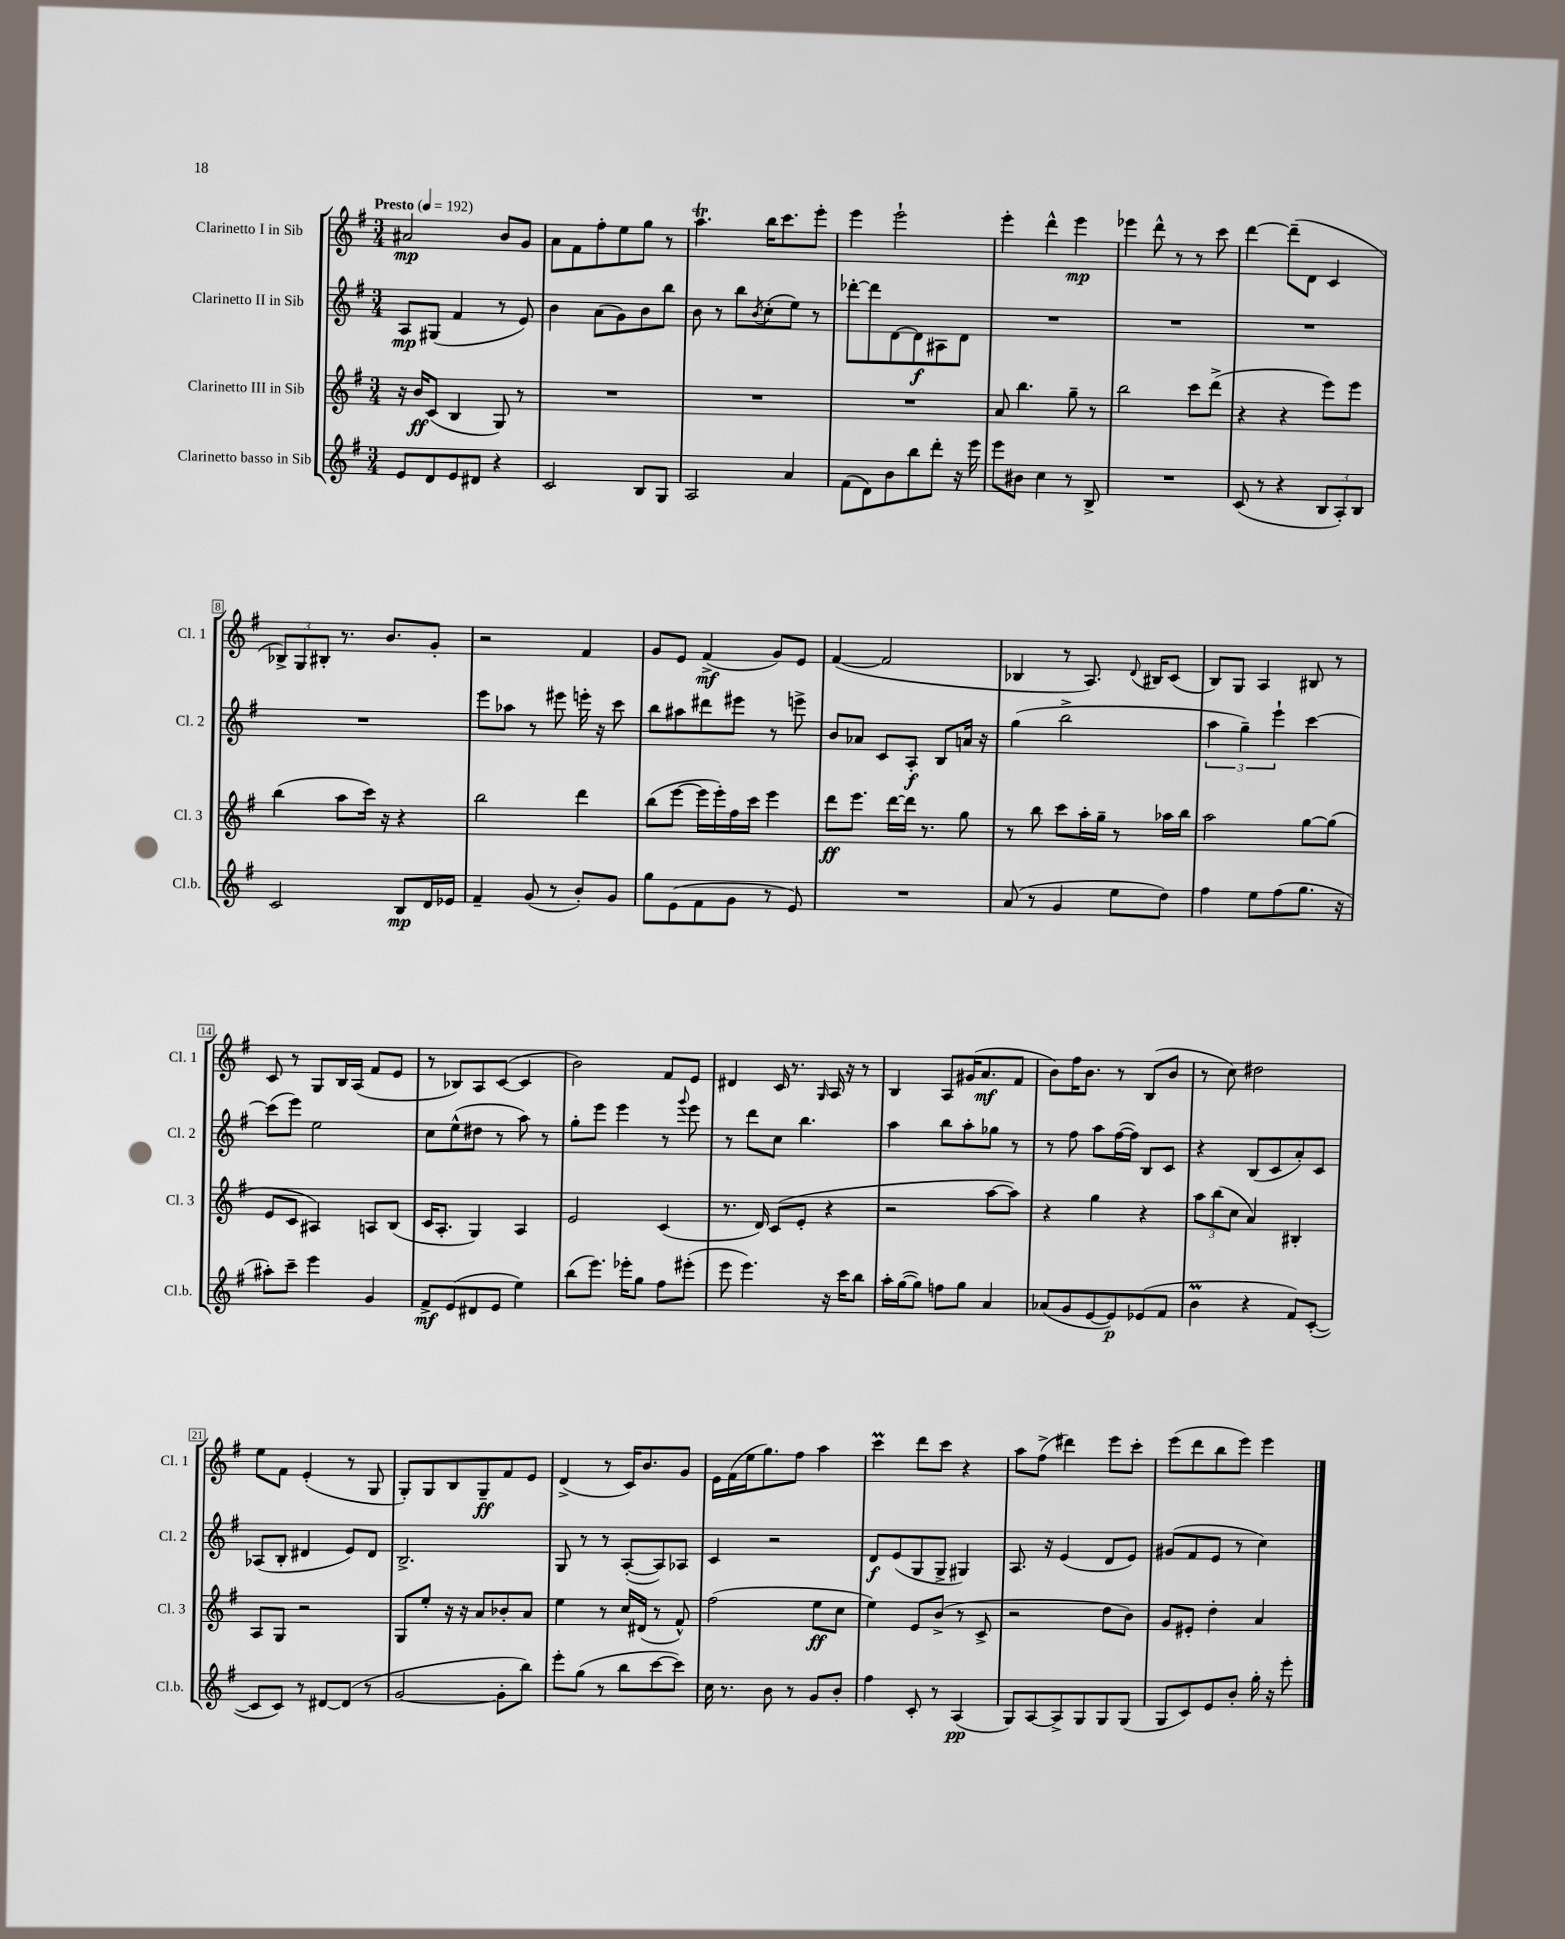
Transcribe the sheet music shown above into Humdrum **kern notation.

**kern	**kern	**kern	**kern
*staff4	*staff3	*staff2	*staff1
*clefG2	*clefG2	*clefG2	*clefG2
*k[f#]	*k[f#]	*k[f#]	*k[f#]
*M3/4	*M3/4	*M3/4	*M3/4
*MM192	*MM192	*MM192	*MM192
8e	16r	8A	2a#
.	16b	.	.
8d	(8c	(8G#	.
8e	4B	4f#	.
8d#	.	.	.
4r	8G)	8r	8b
.	8r	8e)	8g
=	=	=	=
2c	2.r	4b	8a
.	.	.	8f#
.	.	(8a	8ff#'
.	.	8g)	8ee
8B	.	8b	8gg
8G	.	8bb	8r
=	=	=	=
2A	2.r	8b	4.aa
.	.	8r	.
.	.	8bb	.
.	.	8qb	.
.	.	(8cc'	16bb
.	.	.	8.ccc
4a	.	8ee)	.
.	.	8r	8eee'
=	=	=	=
(8f#	2.r	[8ddd-'	4eee
8d)	.	8ddd-]	.
8b	.	[8d	2eee`
8bb	.	8d]	.
8ddd'	.	8A#	.
16r	.	8d	.
16eee	.	.	.
=	=	=	=
8eee	8a	2.r	4eee'
8b#	4.bb	.	.
4cc	.	.	4ddd^^
8r	8gg~	.	4eee
8B^	8r	.	.
=	=	=	=
2.r	2bb	2.r	4eee-
.	.	.	8ddd^^
.	.	.	8r
.	8ccc	.	8r
.	(8ddd^	.	8ccc
=	=	=	=
(8c	4r	2.r	[4ddd
8r	.	.	.
4r	4r	.	(8ddd~]
.	.	.	8d
12B	8eee)	.	4c
12A')	.	.	.
.	8eee	.	.
12B	.	.	.
=	=	=	=
2c	(4bb	2.r	12B-^)
.	.	.	12G
.	.	.	12B#'
.	8aa	.	8.r
.	16ccc)	.	.
.	16r	.	8.b
8B	4r	.	.
16d	.	.	8g'
16e-	.	.	.
=	=	=	=
4f#~	2bb	8eee	2r
.	.	8aa-	.
(8g	.	8r	.
8r	.	8eee#	.
8b')	4ddd	16eee'	4f#
.	.	16r	.
8g	.	8ccc	.
=	=	=	=
8gg	(8bb	8bb	8g
(8e	[8eee	8aa#	8e
8f#	16eee]	8ddd#	(4f#^
.	16eee')	.	.
8g	16ff#	8eee#	.
.	16ccc	.	.
8r	4eee	8r	8g)
8e)	.	8eee^	8e
=	=	=	=
2.r	8ddd	8b	([4f#
.	8.eee	8a-	.
.	.	8c	2f#]
.	[16ddd	.	.
.	16ddd]	8A'	.
.	8.r	.	.
.	.	8B	.
.	8gg	16a	.
.	.	16r	.
=	=	=	=
(8a	8r	(4gg	4B-
8r	8bb	.	.
4g	8ccc	2bb^	8r
.	16aa'	.	8.A)
.	16gg~	.	.
8ee	8r	.	.
.	.	.	8qqd
.	.	.	16B#
8dd)	16aa-	.	(8c
.	16bb	.	.
=	=	=	=
4ff#	2aa	6aa	8B)
.	.	.	8G
.	.	6gg~)	.
8ee	.	.	4A
.	.	6eee`	.
(8ff#	.	.	.
8.gg	[8gg	[4ccc	8B#
.	(8gg]	.	8r
16r	.	.	.
=	=	=	=
8aa#')	8e	(8ccc]	8c
8ccc~	8c	8eee)	8r
4eee	4A#)	2ee	8G
.	.	.	16B
.	.	.	(16A
4g	8A	.	8f#
.	(8B	.	8e
=	=	=	=
8f#^	16c	8cc	8r
.	8.A'	.	.
(8e	.	(8ee^^	8B-)
8d#	4G)	8dd#	8A
8e	.	8r	([8c
4ee)	4A	8aa)	4c]
.	.	8r	.
=	=	=	=
(8bb	2e	8gg'	2b)
8.eee)	.	8eee	.
.	.	4eee	.
16eee-'	.	.	.
8gg	.	.	.
8ff#	(4c	8r	8f#
.	.	8qqggg	.
(8eee#'	.	8eee	8e
=	=	=	=
8eee	8.r	8r	4d#
4.eee)	.	8ddd	.
.	16d)	.	.
.	(8c	8cc	16c
.	.	.	8.r
.	8e'	4.bb	.
.	.	.	16qqG
16r	4r	.	16A
16ccc	.	.	16r
8bb	.	.	8r
=	=	=	=
16aa'	2r	4aa	4B
([16gg	.	.	.
8gg])	.	.	.
8ff	.	8bb	8A
8gg	.	8aa'	(16g#
.	.	.	8.a
4a	[8aa	8gg-	.
.	8aa])	8r	8f#
=	=	=	=
(8a-	4r	8r	8b)
8g	.	8ff#	16ff#
.	.	.	8.b
[8e	4gg	8aa	.
8e])	.	([16ff#	8r
.	.	16ff#])	.
(8e-	4r	8B	(8B
8f#	.	8c	8b
=	=	=	=
4b	12aa	4r	8r
.	(12bb	.	.
.	.	.	8cc)
.	12cc	.	.
4r	4a)	(8B	2dd#
.	.	8c	.
8f#)	4B#'	8a')	.
([8c'	.	8c	.
=	=	=	=
8c]	8A	(8A-	8ee
8c)	8G	8B'	8f#
8r	2r	4d#	(4e'
[8d#	.	.	.
(8d#]	.	8e)	8r
8r	.	8d#	8G
=	=	=	=
[2g	8G	2.B^	8G')
.	8ee'	.	8G
.	16r	.	8B
.	16r	.	.
.	8a	.	8G~
8g']	8b-'	.	8f#
8bb)	8a	.	8e
=	=	=	=
8eee'	4ee	8G	(4d^
(8gg	.	8r	.
8r	8r	8r	8r
8bb	16cc	([8A'	16c)
.	(16d#	.	8.b
[8ccc	8r	8A])	.
8ccc])	8f#^^)	8A-	8g
=	=	=	=
16cc	(2ff#	4c	16e
8.r	.	.	(16f#
.	.	.	16ee
.	.	.	8.gg)
8b	.	2r	.
8r	.	.	8ff#
8g	8ee	.	4aa
8b'	8cc	.	.
=	=	=	=
4ff#	4ee)	8d	4ccc
.	.	(8e	.
8c'	8e	8G	8ddd
8r	(8b^	8G^	8ccc
(4A	8r	4G#)	4r
.	8c^	.	.
=	=	=	=
8G)	2r	8.A	8aa
[8A	.	.	(8ff#^
.	.	16r	.
8A^]	.	(4e	4ddd#)
8G	.	.	.
8G	8dd	8d	8eee
(8G	8b)	8e)	8ccc'
=	=	=	=
8G	8g	(8g#	(8eee
8c)	8e#'	8f#	8ddd
8e	4dd'	8e	8bb
8b'	.	8r	8eee)
16gg'	4a	4cc)	4eee
16r	.	.	.
8eee'	.	.	.
==	==	==	==
*-	*-	*-	*-
